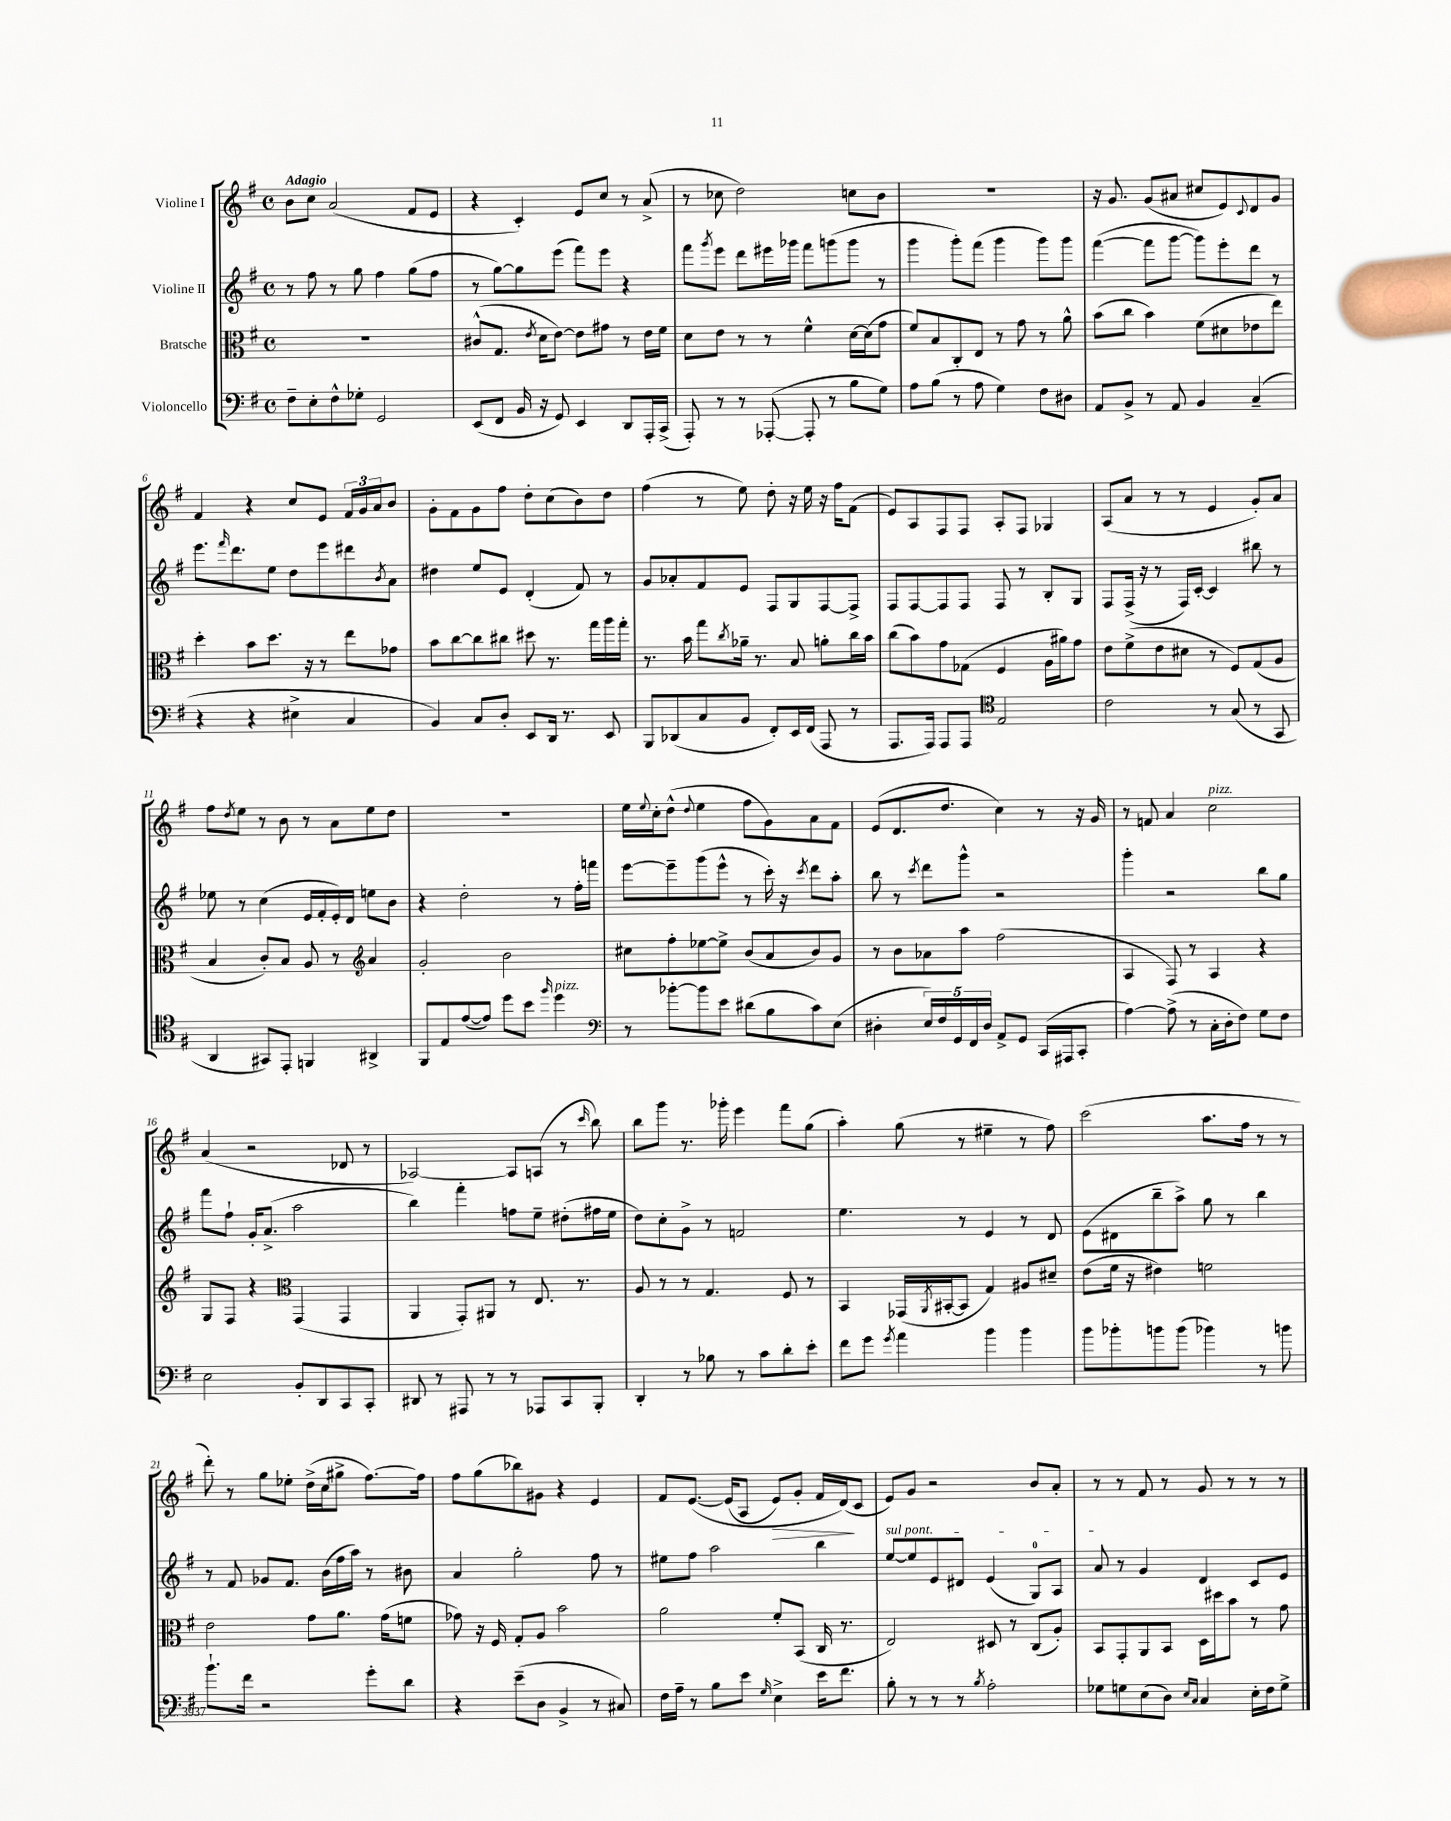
<<
\new StaffGroup <<
\new Staff = "s0" \with { instrumentName = "Violine I" } {
    \clef treble \key g \major \defaultTimeSignature \time 4/4 \tempo "Adagio"
    b'8 c''8 a'2( fis'8 e'8 |
    r4 c'4-.) e'8 c''8 r8 a'8->( |
    r8 ces''8 d''2) c''8 b'8 |
    R1 |
    r16 g'8. g'8( ais'8 cis''8 e'8) \appoggiatura { c'8 } d'8 g'8 |
    fis'4 r4 c''8 e'8 \tuplet 3/2 { fis'16 g'16 a'16 } b'8 |
    g'8-. fis'8 g'8 fis''8 d''8-. c''8( b'8) d''8 |
    fis''4( r8 e''8) d''8-. r16 e''16 r16 fis''16 fis'8( |
    e'8) a8 fis8 fis8 a8-. fis8 ges4 |
    a8( a'8 r8 r8 e'4 g'8-.) a'8 |
    fis''8 \acciaccatura { d''8 } e''8 r8 b'8 r8 a'8 e''8 d''8 |
    R1 |
    e''16 \appoggiatura { e''8 } c''16-. d''8-^( \appoggiatura { d''8 } e''4 fis''8 g'8) a'8 fis'8 |
    e'8( d'8. d''8. c''4) r8 r16 g'16 |
    r8 f'8 a'4 c''2^\markup { \italic "pizz." } |
    a'4( r2 des'8 r8 |
    aes2~) aes8 a8( r8 \grace { c'''16 } b''8) |
    b''8 g'''8 r8. ges'''16-. e'''4 fis'''8 g''8( |
    a''4-.) g''8( r8 eis''4-- r8 fis''8) |
    c'''2( a''8. fis''16 r8 r8 |
    d'''8-.) r8 g''8 ees''8-. d''16->( c''16 gis''8-> fis''8.~) fis''16 |
    fis''8 g''8( bes''8) gis'8 r4 e'4 |
    fis'8 e'8.~\( e'16( a8 e'8\>) g'8-. fis'16 d'16\!(\) c'8 |
    e'8) g'8 r2 b'8 a'8-. |
    r8 r8 fis'8 r8 g'8 r8 r8 r8 \bar "|." |
}
\new Staff = "s1" \with { instrumentName = "Violine II" } {
    \clef treble \key g \major \defaultTimeSignature \time 4/4
    r8 fis''8 r8 g''8 fis''4 g''8( fis''8 |
    r8 g''8~) g''8 e'''8( fis'''8) e'''8 r4 |
    fis'''8 \acciaccatura { g'''8 } e'''8 d'''8 eis'''16 ges'''16 fis'''8 g'''8( g'''8 r8 |
    g'''4 g'''8-.) fis'''8( g'''4 g'''8) g'''8 |
    fis'''4~( fis'''8 g'''8~ g'''8) e'''8-. d'''8 r8 |
    e'''8. \grace { fis'''16 } d'''8. e''8 d''8 e'''8 dis'''8 \acciaccatura { b'8 } a'8 |
    dis''4 e''8 e'8 d'4-.( fis'8) r8 |
    g'8 aes'8-. fis'8 e'8 fis8 g8 fis8~ fis8-> |
    fis8 fis8~ fis8 fis8 fis8 r8 b8-. g8 |
    fis8 fis16->( r16 r8 fis16) c'16~-. c'4 bis''8 r8 |
    ees''8 r8 c''4( e'16 fis'16-. e'16-.) d'16 e''8 b'8 |
    r4 d''2-. r8 fis''16-. f'''16 |
    e'''8~ e'''8-- g'''8( e'''8-^ r8 c'''16-.) r16 \acciaccatura { c'''8 } d'''8 a''8-. |
    b''8 r8 \acciaccatura { c'''8 } d'''8 g'''8-^ r2 |
    g'''4-. r2 b''8 g''8 |
    fis'''8 fis''8-! g'16-. a'8.->( a''2 |
    b''4) fis'''4-. f''8 e''8-- dis''8-.( fis''16 e''16 |
    d''8) c''8-. g'8-> r8 f'2 |
    e''4. r8 e'4 r8 d'8 |
    e'8( dis'8 b''8-- a''8->) g''8 r8 b''4 |
    r8 fis'8 ges'8 fis'8. b'16( fis''16 a''16) r8 bis'8 |
    a'4 g''2-. fis''8 r8 |
    eis''8 fis''8 a''2 b''4 |
    \once \override TextSpanner.bound-details.left.text = \markup { \italic "sul pont." } e''8~\startTextSpan e''8 e'8 dis'8 e'4( g8-0) a8 |
    a'8\stopTextSpan r8 g'4 d'4 c'8 e'8 \bar "|." |
}
\new Staff = "s2" \with { instrumentName = "Bratsche" } {
    \clef alto \key g \major \defaultTimeSignature \time 4/4
    R1 |
    cis'8-^( g8. \acciaccatura { e'8 } d'16 e'8~) e'8 gis'8 r8 e'16 fis'16 |
    d'8 e'8 r8 r8 fis'4-^ d'16~ d'16( g'8 |
    fis'8) b8 c8-. e8 r8 g'8 r8 a'8-^ |
    b'8( c''8 b'4) fis'8( dis'8 ees'8 e''8) |
    d''4-. b'8 d''8. r16 r8 e''8 ges'8 |
    b'8 c''8~ c''8 cis''8 dis''8 r8. g''16 a''16 g''16-. |
    r8. b'16 g''8 \acciaccatura { c''8 } aes'16-- r8. b8 a'8-. c''16 b'16 |
    c''8( b'8) g'8 ges8( fis4 a16 ais'16) g'8 |
    e'8 fis'8->( e'8 dis'8 r8 fis8) g8( a8 |
    b4 c'8-.) b8 a8 r8 \clef treble a'4 |
    g'2-. b'2 |
    cis''8 fis''8-. ees''8~ ees''8-> b'8( a'8 b'8) g'8 |
    r8 b'8 aes'8 a''8 fis''2( |
    a4 fis8) r8 a4 r4 |
    g8 fis8 r4 \clef alto g,4( g,4 |
    a,4 g,8-.) ais,8 r8 e8. r8. |
    a8 r8 r8 g4. fis8 r8 |
    b,4 ges,16( \acciaccatura { a,8 } bis,16~-. bis,8 g4) ais8 dis'8-- |
    e'8( fis'16 r16 eis'4) f'2 |
    e'2 g'8 a'8. g'16( f'8 |
    ges'8) r16 fis16 g8-. a8 b'2 |
    a'2 fis'8-. b,8( c16 r8. |
    e2) dis8 r8 c8( a8-.) |
    b,8 g,8-. a,8 b,8 d16 dis''16 b'8 r8 g'8 \bar "|." |
}
\new Staff = "s3" \with { instrumentName = "Violoncello" } {
    \clef bass \key g \major \defaultTimeSignature \time 4/4
    fis8-- e8-. fis8-^ ges8-. g,2 |
    e,8( fis,8 b,16 r16 g,8) e,4 d,8 a,,16-. c,16->( |
    a,,8-.) r8 r8 aes,,8~-.( aes,,8-. r8 b8 g8) |
    a8 b8( r8 a8 g4) fis8 dis8 |
    a,8 b,8-> r8 a,8 b,4 c4--( |
    r4 r4 eis4-> c4 |
    b,4) c8 d8-. e,8 d,16 r8. e,8 |
    b,,8 des,8( c8 b,8 fis,8-.) e,16 fis,16( a,,8 r8 |
    a,,8. a,,16) a,,8 a,,8 \clef tenor e2 |
    c'2 r8 g8( r8 g,8 |
    a,4 gis,8) e,8-. f,4 ais,4-> |
    fis,8 e8 e'8~( e'8) d''8 b'8 \grace { fis''16 } d''4^\markup { \italic "pizz." } |
    \clef bass r8 bes'8~-. bes'8 e'8 dis'8( b8 c'8) e8( |
    dis4-. \tuplet 5/4 { e16) fis16 g,16 fis,16 dis16 } a,8-> g,8 c,16( ais,,16 c,8-. |
    a4~) a8->( r8 c16-. d16-. fis8) g8 fis8 |
    e2 b,8-. d,8 c,8 c,8-. |
    dis,8 r8 ais,,8 r8 r8 aes,,8 c,8 b,,8-. |
    d,4-. r8 bes8 r8 c'8 d'8-. e'8-. |
    fis'8 g'8 \acciaccatura { g'8 } a'4 b'4 b'4 |
    b'8 bes'8-. b'8 b'8( bes'4) r8 b'8 |
    b'8.-! fis'16 r2 g'8-. d'8 |
    r4 e'8--( d8 b,4-> r8 cis8) |
    fis16 a16-- r8 b8 e'8 \grace { g16 } e4-> e'16 fis'8. |
    b8-. r8 r8 r8 \acciaccatura { b8 } a2-. |
    ges8 g8 e8( d8) \grace { e16 c16 } c4 e16-. fis16 g8-> \bar "|." |
}
>>
>>
